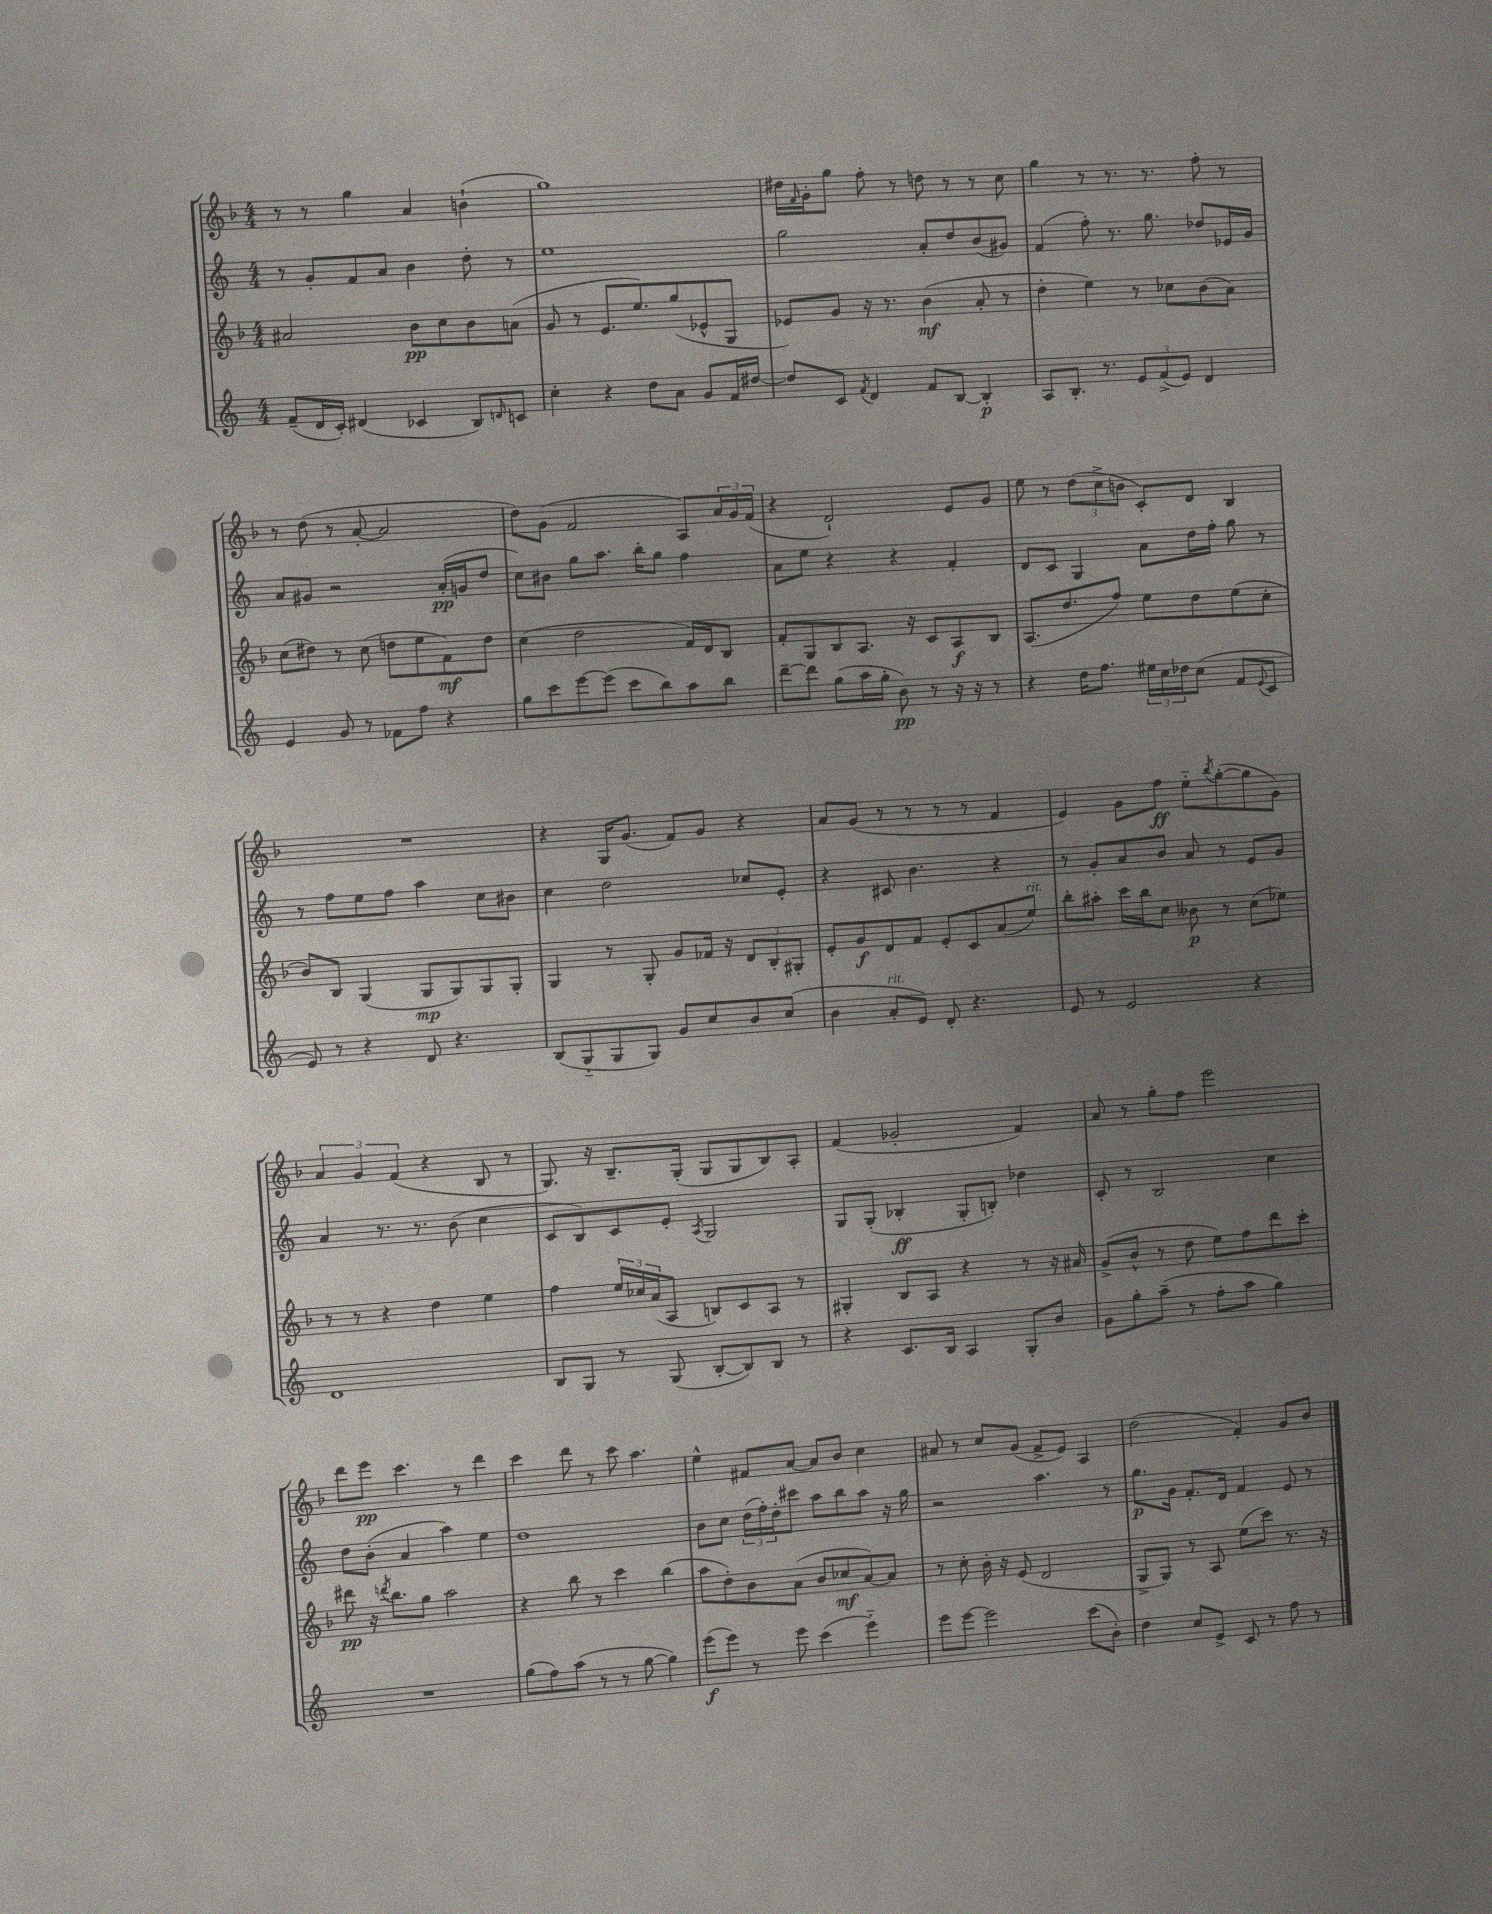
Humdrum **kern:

**kern	**kern	**kern	**kern
*staff4	*staff3	*staff2	*staff1
*clefG2	*clefG2	*clefG2	*clefG2
*k[]	*k[b-]	*k[]	*k[b-]
*M4/4	*M4/4	*M4/4	*M4/4
(8f~	2a#	8r	8r
16d	.	8g'	8r
16c')	.	.	.
(4d#	.	8f	4gg
.	.	8a	.
4c-	8b-	4b	4a
.	8cc	.	.
8B)	8b-	8dd'	(4b`
16qqd	.	.	.
8c	(8a	8r	.
=	=	=	=
4cc'	8g	1ee	1gg)
.	8r	.	.
4r	8.e	.	.
.	8.ee)	.	.
8dd	.	.	.
8a	(8gg	.	.
8g	8e-^^	.	.
16f	8G	.	.
[16dd#	.	.	.
=	=	=	=
8dd#]	8e-)	2gg	16dd#
.	.	.	16qqf
.	.	.	16g'
8c	8g	.	8gg
8qf	.	.	.
4d	16r	.	8ff'
.	8.r	.	.
.	.	.	8r
8f	(4b-	8a'	8dd
[8B	.	8dd	8r
4B']	8a'	(8b	8r
.	8r	8g#)	8cc
=	=	=	=
8A	4dd'	(4f	4gg
8.B'	.	.	.
.	4ee)	8ff')	8r
8.r	.	.	.
.	.	8.r	8.r
12e	8r	.	.
.	.	8.gg	8.r
(12f^	.	.	.
.	8cc-	.	.
12e)	.	.	.
4d	(8b-	8dd-	8ff'
.	8a)	16e-	8r
.	.	16g	.
=	=	=	=
4e	(8cc	8a	8r
.	8dd#)	8g#	(8dd
8g	8r	2r	8r
8r	(8cc	.	[8a'
8f-	8dd	.	2a]
8ff	8ee	.	.
4r	8f)	(16a'	.
.	.	16g	.
.	8dd	8dd	.
=	=	=	=
8gg	(4cc	8cc)	8dd)
8ccc	.	8b#	(8g
[8eee	2dd	8gg	2f
(8eee]	.	8.aa	.
8ccc	.	.	.
.	.	16bb'	.
8bb)	.	8gg	.
8aa	16f)	4ff	8A)
.	16d	.	.
8bb	8B-	.	24a
.	.	.	24g
.	.	.	(24f
=	=	=	=
[8ddd~	8f'	8a	4r
8ddd]	8G	8ee	.
(8gg	8B-	4r	2d`)
16aa	8.A	.	.
16gg'	.	.	.
8b)	.	4r	.
.	16r	.	.
8r	8c	.	.
16r	8A	4f'	8e
16r	.	.	.
8r	8B-	.	8g
=	=	=	=
4r	(8.A	8d	8ee
.	.	8c	8r
.	8.dd	.	.
16dd	.	4G	(12dd
8.ff	.	.	.
.	.	.	12cc^
.	8ff)	.	.
.	.	.	12b
24ee#	8ee	8a	8c')
24cc	.	.	.
24dd-	.	.	.
(8cc	8dd	16dd	8d
.	.	16ff'	.
8f	(8ee	8gg	4B-
8qqe	.	.	.
8c	8cc'	8r	.
=	=	=	=
8e)	8b-)	8r	1r
8r	8B-	8ff	.
4r	(4G	8ee	.
.	.	8ff	.
8d	8G	4aa	.
4.r	8G)	.	.
.	8G	8cc	.
.	8G'	8b#	.
=	=	=	=
(8B	4G	4cc	4r
8G'~	.	.	.
8G	8r	2dd	16G
.	.	.	(8.g
8G)	8G'	.	.
8g	8g	.	8f)
8cc	16f-	.	8g
.	16r	.	.
8b	12d	8cc-	4r
.	12B-'	.	.
(8cc	.	8e'	.
.	12G#'	.	.
=	=	=	=
4b	8e'	4r	8a
.	8g	.	(8g
8a'	8d	8c#	8r
8e)	8f	4.b	8r
8d'	8e'	.	8r
4.r	8c	.	8r
.	(8a	4r	4f
.	8ee)	.	.
=	=	=	=
8e	8bb-'	8r	4e)
8r	8aa#'	8g'	.
2e	16ccc	8a	8g
.	16bb-	.	.
.	8cc	8b	8ff
.	8b--	8a	8ee'~
.	.	.	8qbb-
.	8r	8r	([8gg'
4r	(8cc	8e	8gg]
.	8ee-)	8g	8g)
=	=	=	=
1d	8r	4a	6a
.	8r	.	.
.	.	.	6g
.	4r	8.r	.
.	.	.	(6f
.	.	8.r	.
.	4dd	.	4r
.	.	(8b	.
.	4ee	4cc	8B-
.	.	.	8r
=	=	=	=
8B	4ff	8c	8.G)
8G	.	8B)	.
.	.	.	16r
8r	24ee	8c	8.B-~
.	24cc-	.	.
.	(24a	.	.
(8G	8A	8e'	.
.	.	.	(16G'
.	.	8qA	.
[8B'	8B)	2G	8G
8B])	8c	.	8G
8B	8A	.	8B-)
8r	8r	.	8A'
=	=	=	=
4r	4G#'	8G	(4f
.	.	(8G'	.
8.c	8B-	4B-'	2g-'
.	8A	.	.
16B	.	.	.
4A	4r	8G'	.
.	.	8B')	.
8G'	8r	4dd-	4f)
8b	16r	.	.
.	16a#	.	.
=	=	=	=
8g	(8g^	8c'	8a
8gg'	8b-^^	8r	8r
(8aa~	8r	2B	8gg'
8r	8dd	.	8ff
8ff'	8ee)	.	2eee
8aa	8ff	.	.
4gg)	8ddd	4cc	.
.	8ccc'	.	.
=	=	=	=
1r	8ddd#	8dd	8ddd
.	16r	(8b'	8eee
.	8qddd	.	.
.	8.bb-	.	.
.	.	4a	4.ccc
.	8gg	.	.
.	2aa	4aa)	.
.	.	.	8r
.	.	4ee	4ddd
=	=	=	=
(8gg	4r	1dd	4ccc
8ff)	.	.	.
(8aa	8bb-	.	8ddd
8r	8r	.	8r
8r	4ccc	.	8ccc
[8gg	.	.	4.aa
4gg])	(4bb-	.	.
=	=	=	=
(8eee	8aa	8b	4ee^^
8eee)	8dd')	8cc	.
8r	8b-	(24dd	8f#
.	.	24ff')	.
.	.	24dd'	.
8eee	(8a	8ccc#	[8a
(4ccc	8b-	8aa	8a]
.	8cc-	8bb	8b-
4eee'~)	[8a)	8aa	4cc
.	8a]	16r	.
.	.	16gg	.
=	=	=	=
8eee	8r	2r	8a#
[8eee	8cc'	.	8r
2eee]	16b-'	.	8cc
.	16r	.	.
.	(8e	.	(8g
.	2d	4.aa	8f^
.	.	.	8e)
(8ccc	.	.	4A
8b')	.	8r	.
=	=	=	=
4dd	8G^	8.gg	(2dd
.	8G)	.	.
.	.	16g	.
8cc	8r	8.f'	.
8e^	8A	.	.
.	.	16d	.
8c	(8ee	4f	4f')
8r	8ccc)	.	.
8ff	8.r	8e	8g
8r	.	8r	8b-
.	16r	.	.
==	==	==	==
*-	*-	*-	*-
